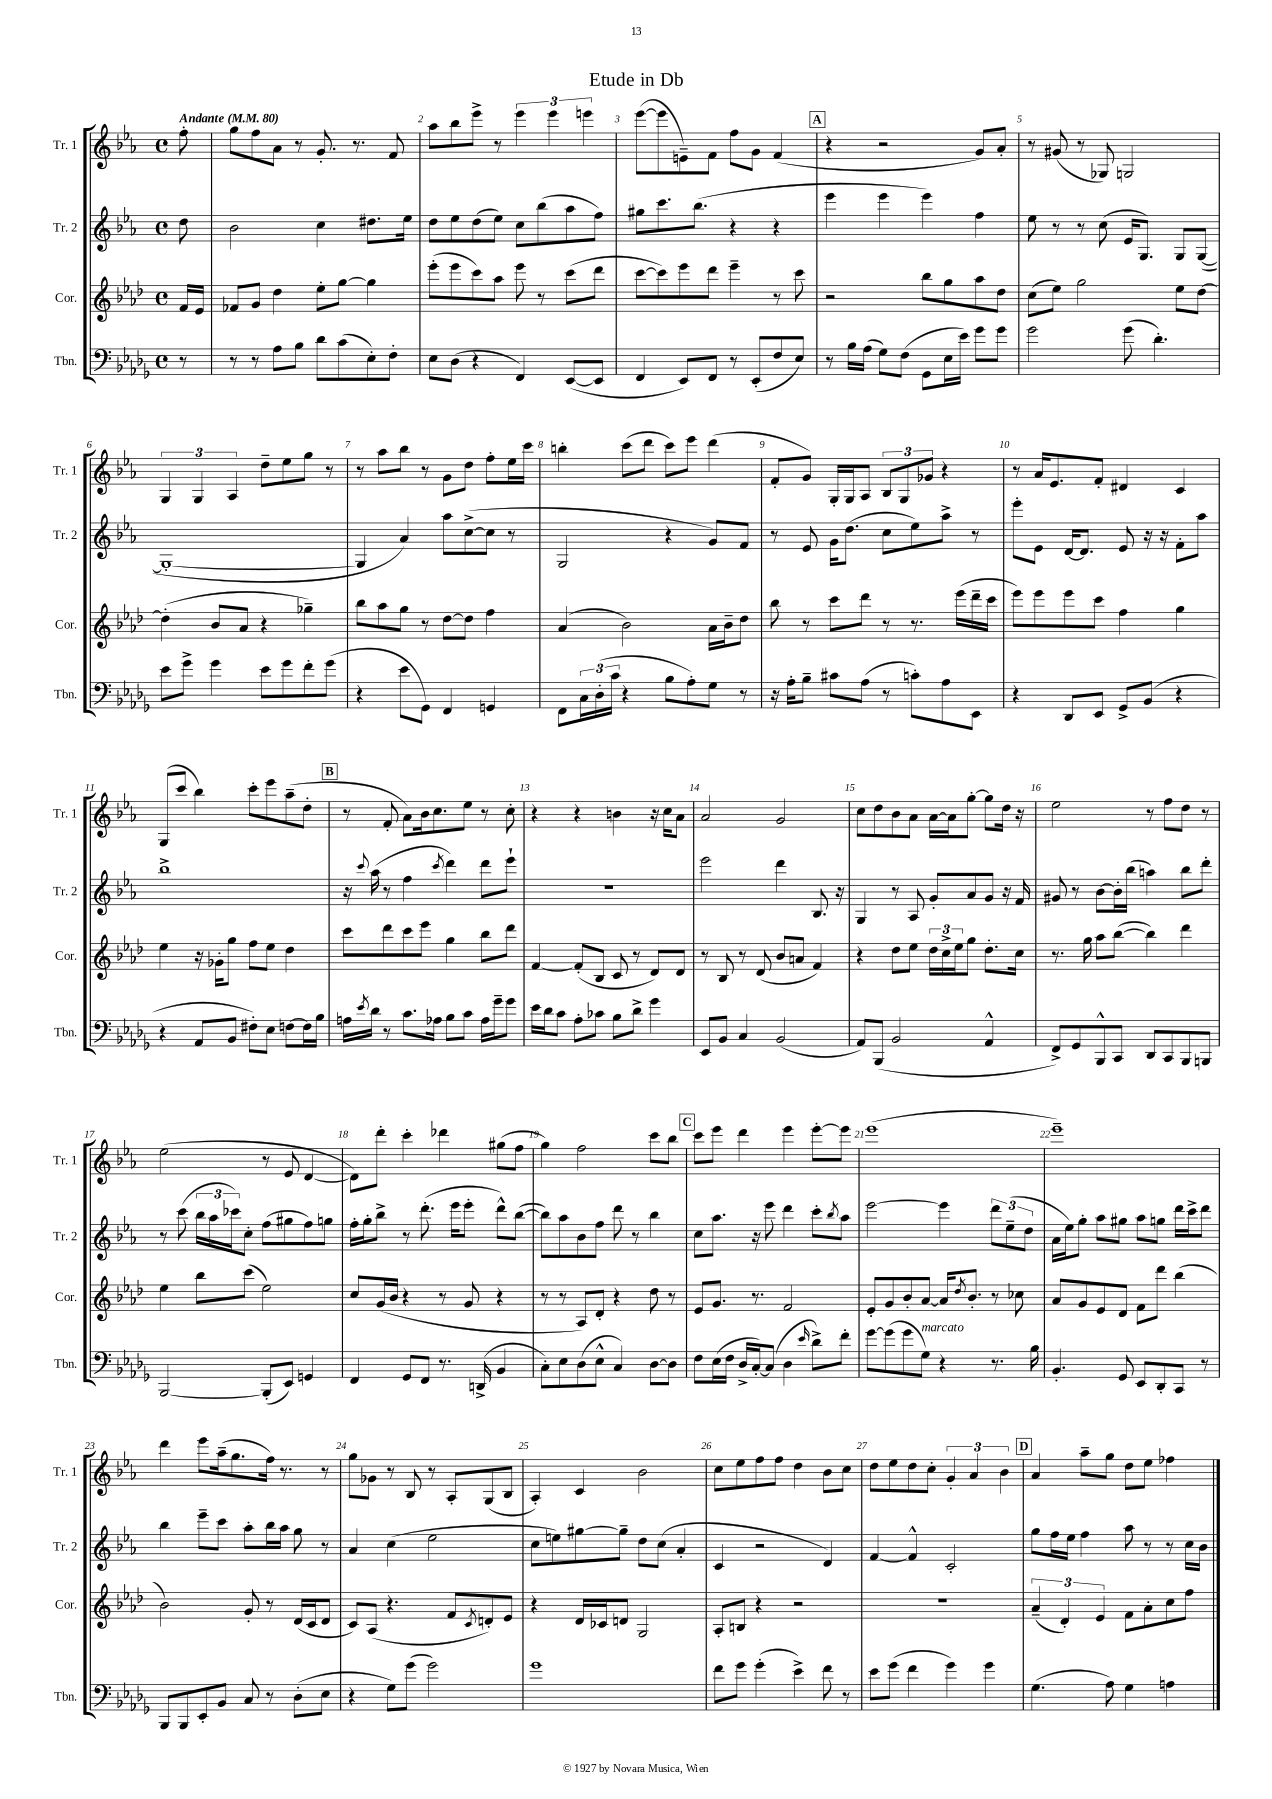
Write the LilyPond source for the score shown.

\header { title = "Etude in Db" }
<<
\new StaffGroup <<
\new Staff = "s0" \with { instrumentName = "Tr. 1" shortInstrumentName = "Tr. 1" } {
    \clef treble \key ees \major \defaultTimeSignature \time 4/4 \partial 8 \tempo "Andante" 4 = 80
    f''8-. |
    g''8 f''8 aes'8 r8 g'8.-. r8. f'8 |
    aes''8 bes''8 ees'''8-> r8 \tuplet 3/2 { ees'''4 ees'''4 e'''4 } |
    ees'''8~( ees'''8 e'8--) f'8 f''8 g'8 f'4( |
    \mark \markup { \box "A" } r4 r2 g'8) aes'8-. |
    r8 gis'8( r8 ges8) g2 |
    \tuplet 3/2 { g4 g4 aes4 } d''8-- ees''8 g''8 r8 |
    r8 aes''8 bes''8 r8 g'8 d''8 f''8-. ees''16 c'''16 |
    b''4-. c'''8( d'''8 c'''8) ees'''8 d'''4( |
    f'8-. g'8) g16-. g16 aes8 \tuplet 3/2 { bes8 g8 ges'8 } r4 |
    r8 aes'16 ees'8. f'8-. dis'4 c'4 |
    g8( c'''8 bes''4) c'''8-. ees'''8 aes''8--( d''8-. |
    \mark \markup { \box "B" } r8 f'8-. aes'8) bes'16 c''8. ees''8 r8 c''8-. |
    r4 r4 b'4 r16 c''16 aes'8 |
    aes'2 g'2 |
    c''8 d''8 bes'8 aes'8 aes'16~ aes'16 g''8~-. g''8 d''16 r16 |
    ees''2 r8 f''8 d''8 r8 |
    ees''2( r8 ees'8 d'4~ |
    d'8) d'''8-. c'''4-. des'''4 gis''8( f''8 |
    g''4) f''2 c'''8 bes''8 |
    \mark \markup { \box "C" } c'''8 ees'''8 d'''4 ees'''4 ees'''8~-. ees'''8 |
    ees'''1( |
    ees'''1--) |
    d'''4 ees'''8 aes''16--( g''8. f''16) r8. r8 |
    g''8 ges'8 r8 bes8 r8 aes8-. g8( bes8 |
    aes4-.) c'4 bes'2 |
    c''8 ees''8 f''8 f''8 d''4 bes'8 c''8 |
    d''8 ees''8 d''8 c''8-. \tuplet 3/2 { g'4-. aes'4 bes'4 } |
    \mark \markup { \box "D" } aes'4 aes''8-- g''8 d''8 ees''8 fes''4 \bar "|." |
}
\new Staff = "s1" \with { instrumentName = "Tr. 2" shortInstrumentName = "Tr. 2" } {
    \clef treble \key ees \major \defaultTimeSignature \time 4/4 \partial 8
    d''8 |
    bes'2 c''4 dis''8. ees''16 |
    d''8 ees''8 d''8( ees''8) c''8 bes''8( aes''8 f''8) |
    gis''8 c'''8. bes''8.( r4 r4 |
    \mark \markup { \box "A" } ees'''4 ees'''4 ees'''4) f''4 |
    ees''8 r8 r8 c''8( ees'16 g8.) g8 g8~( |
    g1~-. |
    g4 aes'4) aes''8 c''8~->( c''8 r8 |
    g2 r4 g'8) f'8 |
    r8 ees'8 g'16 d''8.( c''8 ees''8) aes''8-> r8 |
    ees'''8-. ees'8 d'16~ d'8. ees'8 r16 r16 f'8-. aes''8 |
    bes''1-> |
    \mark \markup { \box "B" } r16 \appoggiatura { c'''8 } aes''16( r8 f''4 \acciaccatura { c'''8 } d'''4) d'''8 ees'''8-! |
    R1 |
    ees'''2 d'''4 bes8. r16 |
    g4 r8 aes8 g'8-. aes'8 g'8 r16 f'16 |
    gis'8 r8 bes'8~ bes'16-. bes''16( a''4) bes''8 d'''8-. |
    r8 c'''8( \tuplet 3/2 { bes''16 aes''16 ces'''16) } c''8-. f''8( gis''8 f''8) g''8 |
    f''16-. g''16-. bes''8-> r8 d'''8.-.( ees'''16 ees'''8-. d'''8-^) bes''8~( |
    bes''8) aes''8 bes'8 f''8 d'''8 r8 bes''4 |
    \mark \markup { \box "C" } c''8 aes''8. r16 ees'''8 d'''4 c'''8-. \acciaccatura { bes''8 } aes''8 |
    ees'''2~ ees'''4 \tuplet 3/2 { d'''8 ees''8--( d''8 } |
    aes'16 ees''16) g''8-. aes''8 gis''8 aes''8 g''8 d'''16 c'''16-> d'''8 |
    bes''4 ees'''8-- c'''8 aes''8-. bes''16 aes''16 g''8 r8 |
    aes'4 c''4( ees''2 |
    c''8 e''8) gis''8~ gis''8-- d''8 c''8( aes'4-. |
    c'4 r2 d'4) |
    f'4~ f'4-^ c'2-. |
    \mark \markup { \box "D" } g''8 f''16 ees''16 f''4 aes''8 r8 r8 c''16 bes'16 \bar "|." |
}
\new Staff = "s2" \with { instrumentName = "Cor." shortInstrumentName = "Cor." } {
    \clef treble \key aes \major \defaultTimeSignature \time 4/4 \partial 8
    f'16 ees'16 |
    fes'8 g'8 des''4 ees''8-. g''8~ g''4 |
    ees'''8-.( ees'''8 c'''8) aes''8 ees'''8 r8 c'''8( des'''8 |
    c'''8~ c'''8) ees'''8 des'''8 ees'''4-- r8 c'''8 |
    \mark \markup { \box "A" } r2 bes''8 g''8 aes''8 des''8 |
    c''8( ees''8) g''2 ees''8 des''8~ |
    des''4-.( bes'8 aes'8 r4 ges''4--) |
    bes''8 aes''8 g''8 r8 des''8~ des''8 f''4 |
    aes'4( bes'2) aes'16 bes'16-- des''8 |
    bes''8 r8 c'''8 des'''8 r8 r8. ees'''16( des'''16-- c'''16 |
    ees'''8) ees'''8 ees'''8 c'''8 f''4 g''4 |
    ees''4 r16 ges'16-. g''8 f''8 ees''8 des''4 |
    \mark \markup { \box "B" } c'''8 des'''8 c'''8 ees'''8 g''4 bes''8 des'''8 |
    f'4~ f'8-.( bes8 c'8 r8 des'8) des'8 |
    r8 bes8 r8 des'8( bes'8 a'8 f'4) |
    r4 des''8 ees''8 \tuplet 3/2 { des''16 c''16-> ees''16 } g''8 des''8.-. c''16 |
    r8. g''16 aes''8 bes''8~( bes''4) des'''4 |
    ees''4 bes''8 c'''8( ees''2) |
    c''8 g'16( bes'16 r4 r8 g'8 r4 |
    r8 r8 aes8) des'8-. r4 des''8 r8 |
    \mark \markup { \box "C" } ees'8 g'8. r8. f'2 |
    ees'8-. g'8 bes'8-. aes'8~ aes'16 \acciaccatura { des''8 } bes'8.-. r8 ces''8 |
    aes'8 g'8 ees'8 des'8 f'8 des'''8 bes''4( |
    bes'2) g'8-. r8 des'16( c'16 des'8 |
    c'8) aes8( r4. f'8 \acciaccatura { c'8 } d'8-.) ees'8 |
    r4 des'16 ces'16 d'8 g2 |
    aes8-. b8 r4 r2 |
    R1 |
    \mark \markup { \box "D" } \tuplet 3/2 { aes'4--( des'4-.) ees'4 } f'8 aes'8-. c''8 f''8 \bar "|." |
}
\new Staff = "s3" \with { instrumentName = "Tbn." shortInstrumentName = "Tbn." } {
    \clef bass \key des \major \defaultTimeSignature \time 4/4 \partial 8
    r8 |
    r8 r8 aes8 bes8 des'8 c'8( ees8-.) f8-. |
    ees8 des8( r4 f,4) ees,8~( ees,8 |
    f,4 ees,8) f,8 r8 ees,8-.( f8 ees8) |
    \mark \markup { \box "A" } r8 bes16 aes16( ges8) f8( ges,8 ees16 ees'16) ges'8 ges'8 |
    ges'2 ges'8( des'4.-.) |
    ees'8 ges'8-> ges'4 ees'8 ges'8 f'8-. ges'8( |
    r4 ees'8 ges,8) f,4 g,4 |
    f,8 \tuplet 3/2 { c16 des16-.( c'16 } r4 bes8 aes8-.) ges8 r8 |
    r16 aes16-. bes8-- cis'8 aes8( r8 c'8-.) aes8 ees,8 |
    r4 des,8 ees,8 ges,8-> bes,8( r4 |
    r4 aes,8 bes,8 fis8-.) ees8 f8~ f16 bes16 |
    \mark \markup { \box "B" } a16 \acciaccatura { ees'8 } des'16 r8 c'8. aes16 bes8 c'8 aes16 ges'16-- ges'8 |
    ees'16 des'16 c'8 aes8-. ces'8 bes8 des'8-> ges'4 |
    ees,8 bes,8 c4 bes,2( |
    aes,8) bes,,8( bes,2 aes,4-^ |
    f,8->) ges,8 bes,,8-^ c,8 des,8 c,8 bes,,8 b,,8 |
    bes,,2~ bes,,8-.( ees,8) g,4 |
    f,4 ges,8 f,8 r8. d,16->( bes,4 |
    c8-.) ees8 des8( ees8-^ c4) des8~ des8 |
    \mark \markup { \box "C" } f8 ees16( f16 des16-> c16~-.) c8( des4 \grace { ees'16 } des'8->) f'8-. |
    ges'8~ ges'8( ges'8 ges8^\markup { \italic "marcato" }) r4 r8. bes16 |
    bes,4.-. ges,8 ees,8 des,8-. c,8 r8 |
    bes,,8 bes,,8 ees,8-. bes,8 c8 r8 des8-.( ees8 |
    r4 ges8) ges'8( ges'2) |
    ges'1 |
    f'8 ges'8 ges'4-.( ees'4->) f'8 r8 |
    ees'8 ges'8( f'4 ges'4) ges'4 |
    \mark \markup { \box "D" } ges4.( aes8) ges4 a4 \bar "|." |
}
>>
>>
\layout { \context { \Score \override BarNumber.break-visibility = ##(#f #t #t) barNumberVisibility = #all-bar-numbers-visible } }
